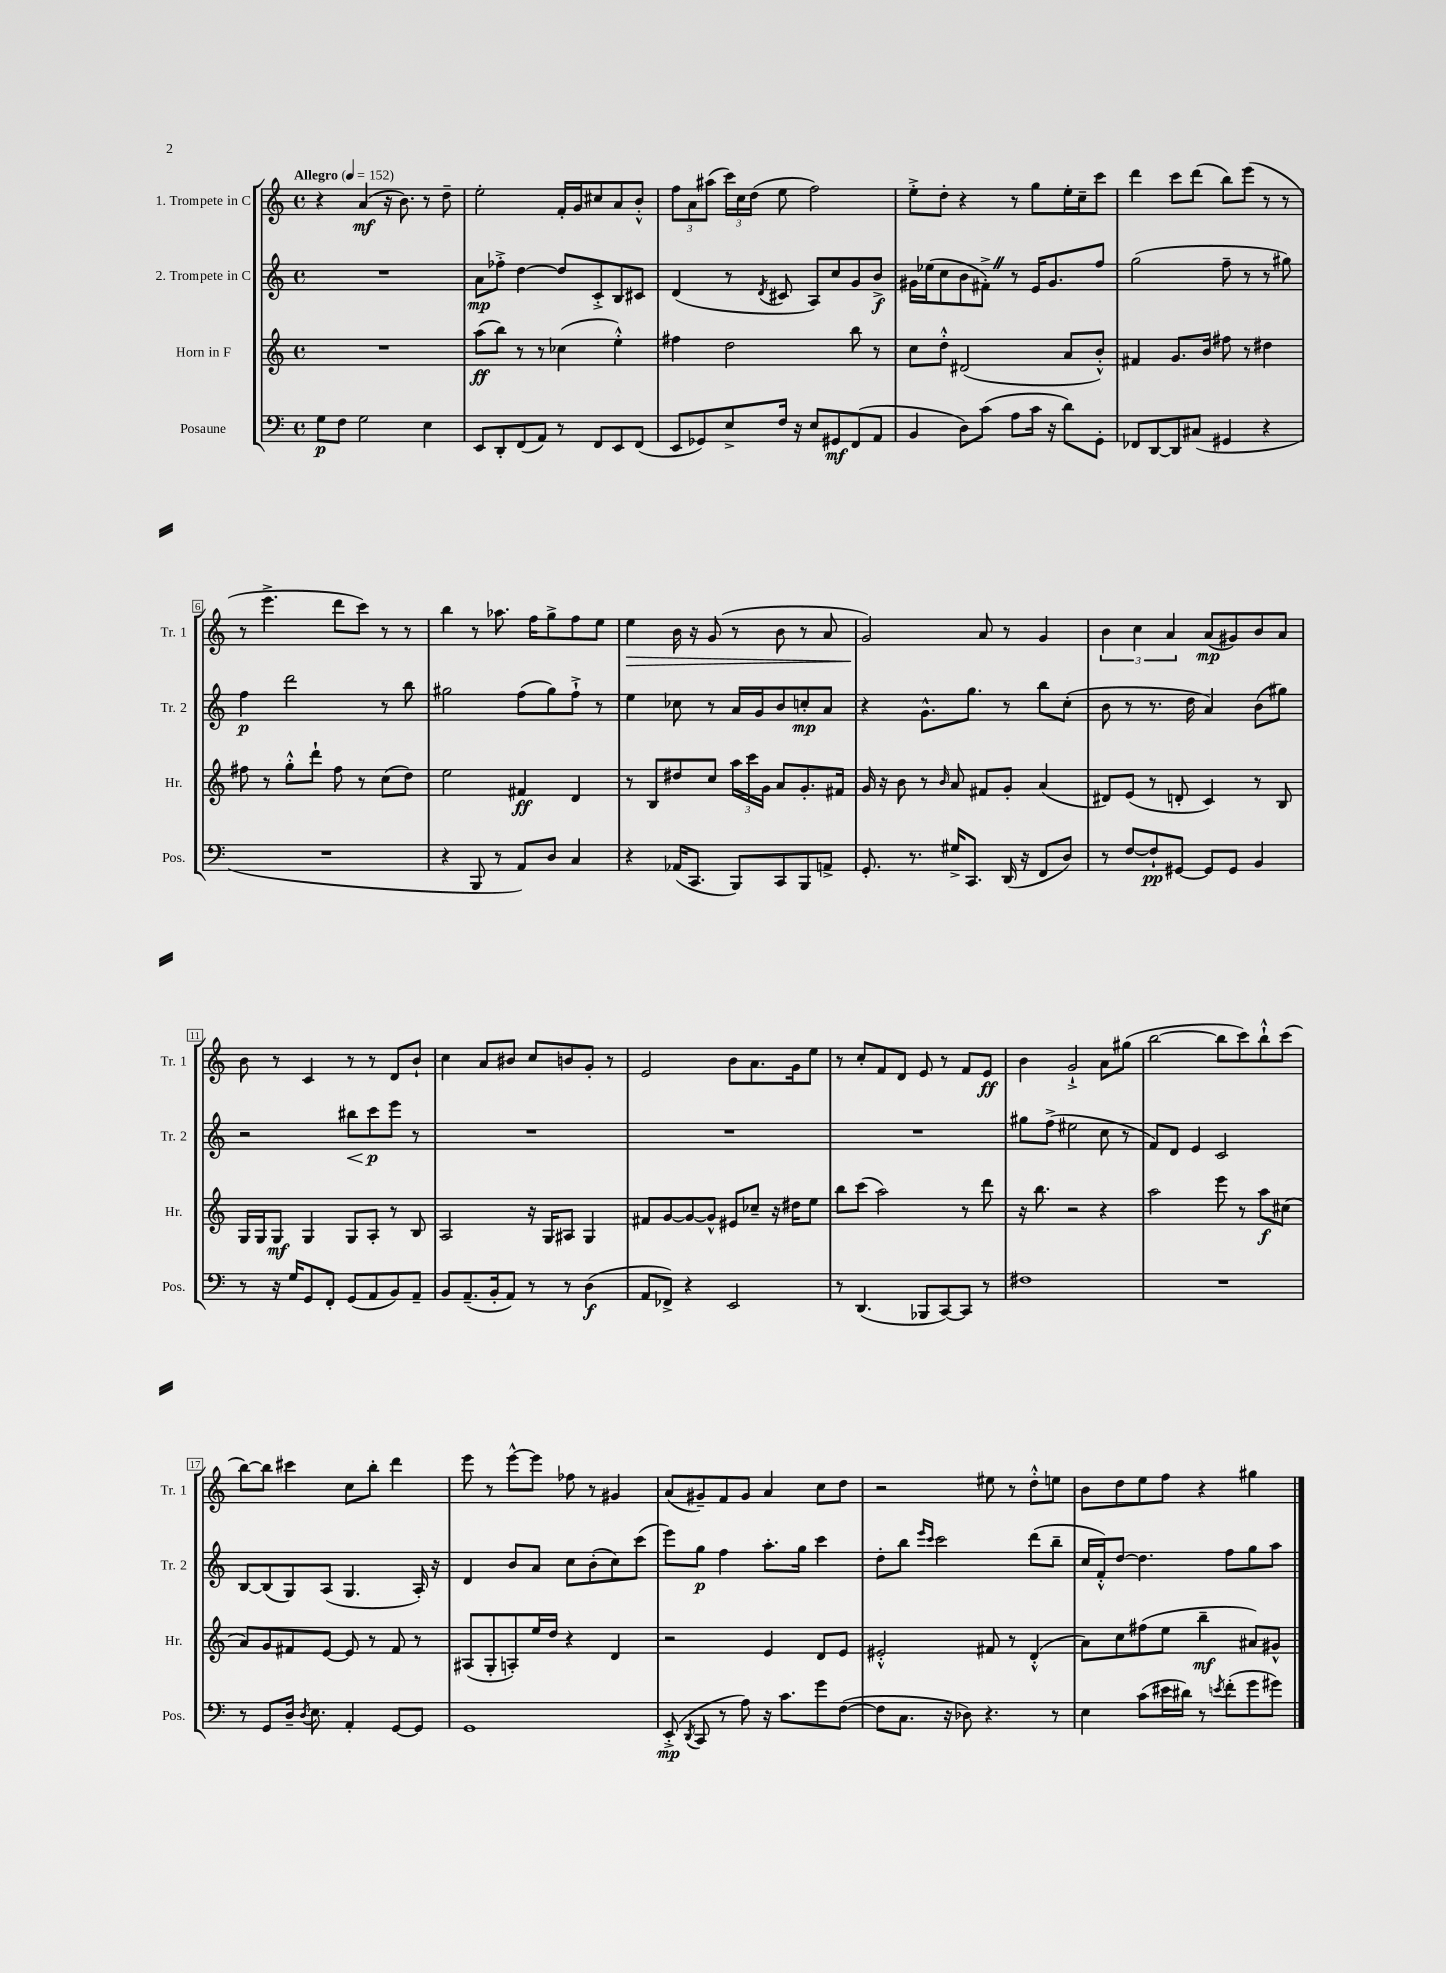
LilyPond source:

<<
\new StaffGroup <<
\new Staff = "s0" \with { instrumentName = "1. Trompete in C" shortInstrumentName = "Tr. 1" } {
    \clef treble \key c \major \defaultTimeSignature \time 4/4 \tempo "Allegro" 4 = 152
    \autoBeamOff r4 a'4\mf( r16 b'8.) r8 d''8-- |
    e''2-. f'16[-. g'16 cis''8 a'8 b'8]-.-^ |
    \tuplet 3/2 { f''8[ a'8 ais''8]( } \tuplet 3/2 { c'''16[) c''16 d''16]( } e''8 f''2) |
    e''8[-.-> d''8]-. r4 r8 g''8[ e''16-. c''16-- c'''8] |
    d'''4 c'''8[ d'''8]( b''8[) e'''8]( r8 r8 |
    r8 e'''4.-> d'''8[ c'''8]) r8 r8 |
    b''4 r8 aes''8. f''16[ g''8-> f''8 e''8] |
    e''4\> b'16 r16 g'8( r8 b'8 r8 a'8 |
    g'2\!) a'8 r8 g'4 |
    \tuplet 3/2 { b'4 c''4 a'4 } a'8[\mp( gis'8) b'8 a'8] |
    b'8 r8 c'4 r8 r8 d'8[ b'8]-! |
    c''4 a'8[ bis'8] c''8[ b'8 g'8]-. r8 |
    e'2 b'8[ a'8. g'16 e''8] |
    r8 c''8[-. f'8 d'8] e'8 r8 f'8[ e'8]\ff |
    b'4 g'2-!-> a'8[ gis''8]( |
    b''2~ b''8[ c'''8) b''8-!-^ c'''8]( |
    b''8[~) b''8] cis'''4 c''8[ b''8]-. d'''4 |
    e'''8 r8 e'''8[~-^ e'''8] fes''8 r8 gis'4 |
    a'8[( gis'8--) f'8 gis'8] a'4 c''8[ d''8] |
    r2 eis''8 r8 d''8[-.-^ e''8] |
    b'8[ d''8 e''8 f''8] r4 gis''4 \bar "|." |
}
\new Staff = "s1" \with { instrumentName = "2. Trompete in C" shortInstrumentName = "Tr. 2" } {
    \clef treble \key c \major \defaultTimeSignature \time 4/4
    \autoBeamOff R1 |
    a'8[\mp fes''8]-.-> d''4~ d''8[ c'8-.-> b8 cis'8] |
    d'4( r8 \acciaccatura { d'8 } cis'8 a8[) c''8 g'8 b'8]->\f |
    gis'16[ ees''16( c''8 b'8 fis'8]-.->) \once \override BreathingSign.text = \markup { \musicglyph "scripts.caesura.straight" } \breathe r8 e'16[ gis'8. f''8] |
    g''2( f''8-- r8 r8 gis''8) |
    f''4\p d'''2 r8 b''8 |
    gis''2 f''8[( gis''8) f''8]-!-> r8 |
    e''4 ces''8 r8 a'16[ g'16 b'8 c''8-.\mp a'8] |
    r4 g'8.[-^ g''8.] r8 b''8[ c''8]-.( |
    b'8 r8 r8. d''16 a'4) b'8[( gis''8]) |
    r2 bis''8[\< c'''8\p\! e'''8] r8 |
    R1 |
    R1 |
    R1 |
    gis''8[ f''8]->( eis''2 c''8 r8 |
    f'8[) d'8] e'4 c'2 |
    b8[~ b8( g8) a8]( g4. a16-.) r16 |
    d'4 b'8[ a'8] c''8[ b'8-.( c''8) c'''8]( |
    e'''8[) g''8]\p f''4 a''8.[-. g''16] c'''4 |
    d''8[-. b''8] \grace { e'''16[ c'''16] } c'''2 d'''8[( b''8]-- |
    c''16[ f'16-.-^) d''8]~ d''4. f''8[ g''8 a''8] \bar "|." |
}
\new Staff = "s2" \with { instrumentName = "Horn in F" shortInstrumentName = "Hr." } {
    \clef treble \key c \major \defaultTimeSignature \time 4/4
    \autoBeamOff R1 |
    a''8[\ff( b''8]) r8 r8 ces''4( e''4-.-^) |
    fis''4 d''2 b''8 r8 |
    c''8[ d''8]-.-^ dis'2( a'8[ b'8]-.-^) |
    fis'4 g'8.[ b'16] fis''8 r8 dis''4 |
    fis''8 r8 g''8[-.-^ d'''8]-! fis''8 r8 c''8[( d''8]) |
    e''2 fis'4\ff d'4 |
    r8 b8[ dis''8 c''8] \tuplet 3/2 { a''16[ c'''16 g'16] } a'8[ g'8.-. fis'16] |
    g'16 r16 b'8 r8 \grace { b'16 } a'8 fis'8[ g'8]-. a'4( |
    dis'8[) e'8]( r8 d'8-. c'4) r8 b8 |
    g16[ g16 g8]\mf g4 g8[ a8]-. r8 b8 |
    a2 r16 g16[ ais8] g4 |
    fis'8[ g'8~ g'8~ g'8]-^ eis'8[ ces''8]-- r16 dis''16[ e''8] |
    b''8[ c'''8]( a''2) r8 d'''8 |
    r16 b''8. r2 r4 |
    a''2 e'''8 r8 a''8[\f cis''8]( |
    a'8[) g'8 fis'8 e'8]~ e'8 r8 fis'8 r8 |
    ais8[( g8-. a8-.) e''16 d''16] r4 d'4 |
    r2 e'4 d'8[ e'8] |
    eis'2-.-^ fis'8 r8 d'4-.-^( |
    a'8[) c''8 fis''8( e''8] b''4--\mf ais'8[) gis'8]-^ \bar "|." |
}
\new Staff = "s3" \with { instrumentName = "Posaune" shortInstrumentName = "Pos." } {
    \clef bass \key c \major \defaultTimeSignature \time 4/4
    \autoBeamOff g8[\p f8] g2 e4 |
    e,8[ d,8-. f,8( a,8]) r8 f,8[ e,8 f,8]( |
    e,8[ ges,8) e8-> f16] r16 e8[ gis,8\mf f,8( a,8] |
    b,4 d8[) c'8]( a8[ c'16] r16 d'8[) g,8]-. |
    fes,8[ d,8~ d,8 cis8]( gis,4 r4 |
    R1 |
    r4 b,,8 r8 a,8[) d8] c4 |
    r4 aes,16[( c,8.] b,,8[) c,8 b,,8 a,8]-> |
    g,8.-. r8. gis16[-> c,8.] d,16( r16 f,8[ d8]) |
    r8 f8[~ f8-!\pp gis,8]~ gis,8[ gis,8] b,4 |
    r8 r16 g16[ g,8 f,8]-. g,8[( a,8 b,8) a,8]-- |
    b,8[ a,8.--( b,16-. a,8]) r8 r8 d4\f( |
    a,8[ fes,8]->) r4 e,2 |
    r8 d,4.( bes,,8[ c,8~) c,8] r8 |
    fis1 |
    R1 |
    r8 g,8[ d16]-- \acciaccatura { d8 } e8. a,4-. g,8[~ g,8] |
    g,1 |
    e,8-.->\mp( \acciaccatura { d,8 } c,8 r8 a8) r16 c'8.[ g'8 f8]~( |
    f8[ c8.] r16 des8) r4. r8 |
    e4 c'8[( eis'16 dis'16]) r8 \acciaccatura { e'8 } f'8[-.( g'8 gis'8]) \bar "|." |
}
>>
>>
\layout { \context { \Score \override BarNumber.stencil = #(make-stencil-boxer 0.1 0.3 ly:text-interface::print) } }
